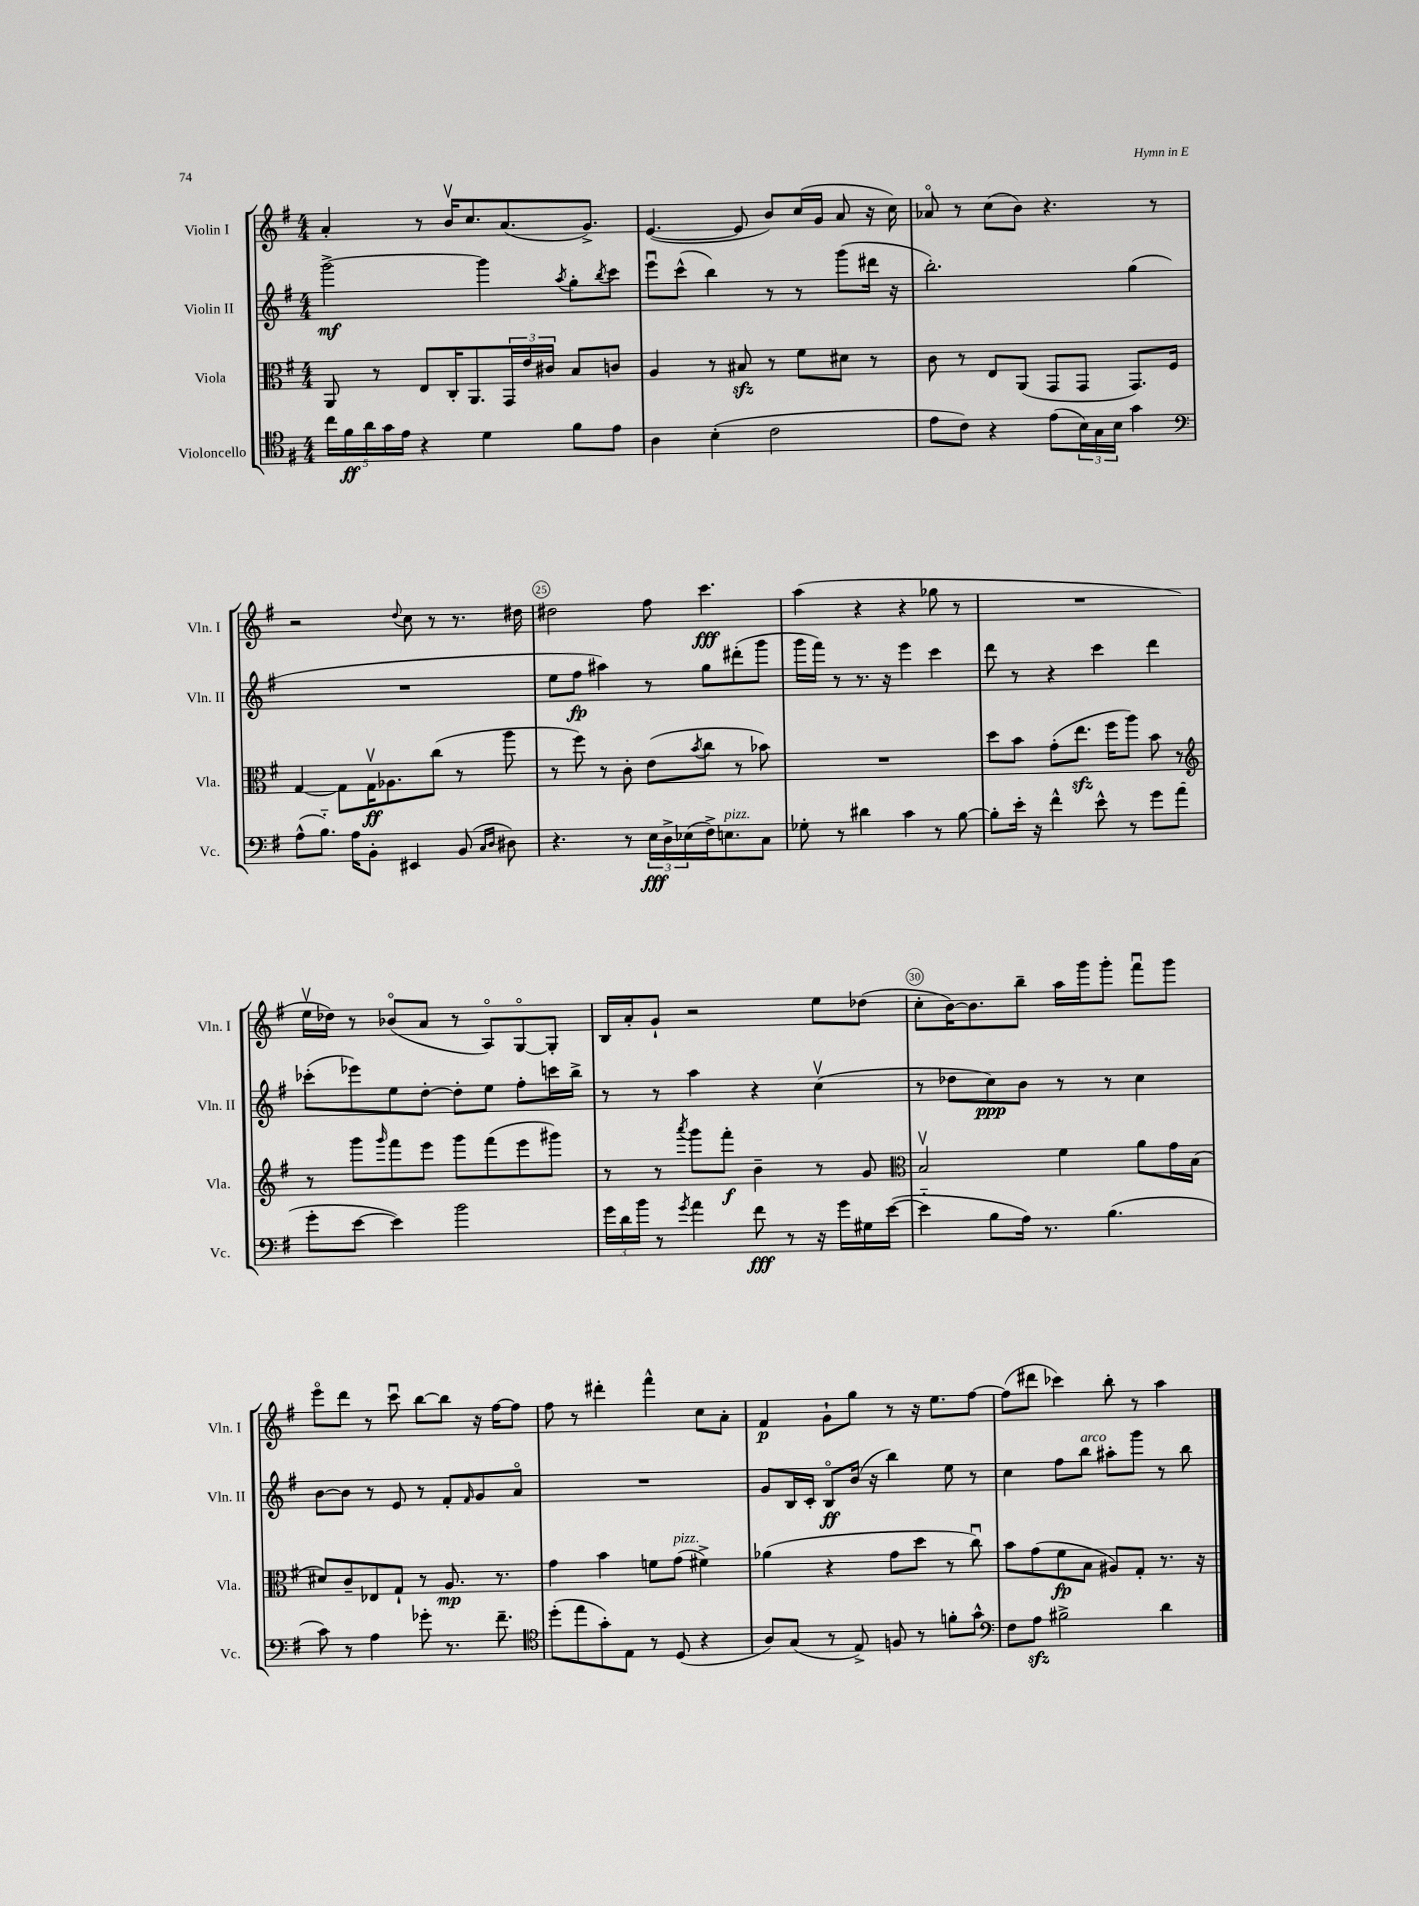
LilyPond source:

<<
\new StaffGroup <<
\new Staff = "s0" \with { instrumentName = "Violin I" shortInstrumentName = "Vln. I" } {
    \clef treble \key g \major \numericTimeSignature \time 4/4
    a'4-. r8 b'16\upbow c''8. a'8.( g'8.->) |
    e'4.~( e'8 b'8) c''16( g'16 a'8 r16 c''16) |
    aes'8\flageolet r8 c''8( b'8) r4. r8 |
    r2 \appoggiatura { d''8 } c''8 r8 r8. dis''16 |
    dis''2 fis''8 c'''4.\fff |
    a''4( r4 r4 ges''8 r8 |
    R1 |
    e''16\upbow des''16) r8 bes'8\flageolet( a'8 r8 a8\flageolet) g8~\flageolet g8-. |
    b16 a'16-. g'8-! r2 e''8 des''8( |
    c''8-. b'16~) b'8. b''8-- a''16 g'''16 g'''8-. fis'''8\downbow g'''8 |
    e'''8\flageolet d'''8 r8 c'''8\downbow b''8~ b''8 r16 fis''16~ fis''8 |
    fis''8 r8 dis'''4-. fis'''4-^ c''8 a'8-. |
    fis'4\p g'8-! g''8 r8 r16 e''8. fis''8~ |
    fis''8( dis'''8 ces'''4) b''8-. r8 a''4 \bar "|." |
}
\new Staff = "s1" \with { instrumentName = "Violin II" shortInstrumentName = "Vln. II" } {
    \clef treble \key g \major \numericTimeSignature \time 4/4
    g'''2~->\mf g'''4 \acciaccatura { a''8 } g''8-. \acciaccatura { b''8 } c'''8 |
    e'''8\downbow c'''8-^( b''4) r8 r8 g'''8( dis'''16 r16 |
    b''2.-.) g''4( |
    R1 |
    e''8 fis''8\fp ais''4) r8 g''8 dis'''8-.( g'''8 |
    g'''16 fis'''16) r8 r8. r16 e'''4 c'''4 |
    d'''8 r8 r4 c'''4 d'''4 |
    ces'''8-.( ees'''8) e''8 d''8~-. d''8-. e''8 fis''8-. c'''16 b''16-> |
    r8 r8 a''4 r4 c''4\upbow( |
    r8 des''8 c''8\ppp) b'8 r8 r8 c''4 |
    b'8~ b'8 r8 e'8 r8 fis'8-. \grace { fis'16 } g'8 a'8\flageolet |
    R1 |
    g'8 b16 c'16-. b8\flageolet\ff b'16( r16 b''4) e''8 r8 |
    c''4 fis''8 b''8^\markup { \italic "arco" } ais''8-. g'''8 r8 b''8 \bar "|." |
}
\new Staff = "s2" \with { instrumentName = "Viola" shortInstrumentName = "Vla." } {
    \clef alto \key g \major \numericTimeSignature \time 4/4
    a,8 r8 e8 c16-. a,8. \tuplet 3/2 { g,16 e'16 cis'16 } b8 c'8 |
    a4 r8 bis8\sfz r8 fis'8 dis'8 r8 |
    c'8 r8 e8 a,8( g,8 g,8 g,8.) fis16 |
    g4~ g8 g16\upbow\ff aes8. c''8( r8 a''8 |
    r8 fis''8) r8 c'8-. e'8( \acciaccatura { b'8 } c''8 r8 bes'8) |
    R1 |
    d''8 b'8 g'8-.( e''8.\sfz fis''16 a''8) b'8 r8 |
    \clef treble r8 g'''8 \grace { g'''16 } fis'''8 e'''8 g'''8 fis'''8( e'''8 gis'''8) |
    r8 r8 \acciaccatura { a'''8 } g'''8 fis'''8-.\f b'4-- r8 g'8 |
    \clef alto b2\upbow fis'4 a'8 g'16 b16( |
    dis'8) c'8-- ees8 g8-! r8 a8.\mp r8. |
    g'4 b'4 f'8 g'8^\markup { \italic "pizz." }( fis'4->) |
    aes'4( r4 g'8 d''8 r8 c''8\downbow) |
    b'8 g'8( fis'8\fp b8 ais8) g8-. r8. r16 \bar "|." |
}
\new Staff = "s3" \with { instrumentName = "Violoncello" shortInstrumentName = "Vc." } {
    \clef tenor \key g \major \numericTimeSignature \time 4/4
    \tuplet 5/4 { c''16 fis'16\ff a'16 g'16 e'16 } r4 d'4 fis'8 e'8 |
    a4 b4-.( c'2 |
    e'8 c'8) r4 e'8( \tuplet 3/2 { b16) g16 b16 } g'4 |
    \clef bass a8-^( b8.-_) a16 b,8-. eis,4 b,8( \grace { c16 d16 } dis8) |
    r4. r8 \tuplet 3/2 { e16\fff d16-> ees16( } fis16->) e8.^\markup { \italic "pizz." } c8 |
    ges8-. r8 dis'4 c'4 r8 b8~ |
    b8-. e'16-. r16 fis'4-^ e'8-^ r8 g'8 a'8( |
    g'8-. e'8~ e'4) b'2 |
    \tuplet 3/2 { g'16 d'16 b'16 } r8 \acciaccatura { g'8 } a'4 fis'8\fff r8 r16 g'16 gis16 e'16~( |
    e'4-_ b8 a16) r8. b4.( |
    c'8) r8 a4 ges'8-. r8. fis'8.-- |
    \clef tenor d''8-.( e''8 g'8-.) e8 r8 d8( r4 |
    a8) g8( r8 e8->) f8 r8 f'8-. g'8-^ |
    \clef bass fis8 a8\sfz bis2-> d'4 \bar "|." |
}
>>
>>
\layout { \context { \Score currentBarNumber = #21 \override BarNumber.break-visibility = ##(#f #t #t) barNumberVisibility = #(every-nth-bar-number-visible 5) \override BarNumber.stencil = #(make-stencil-circler 0.1 0.3 ly:text-interface::print) } }
